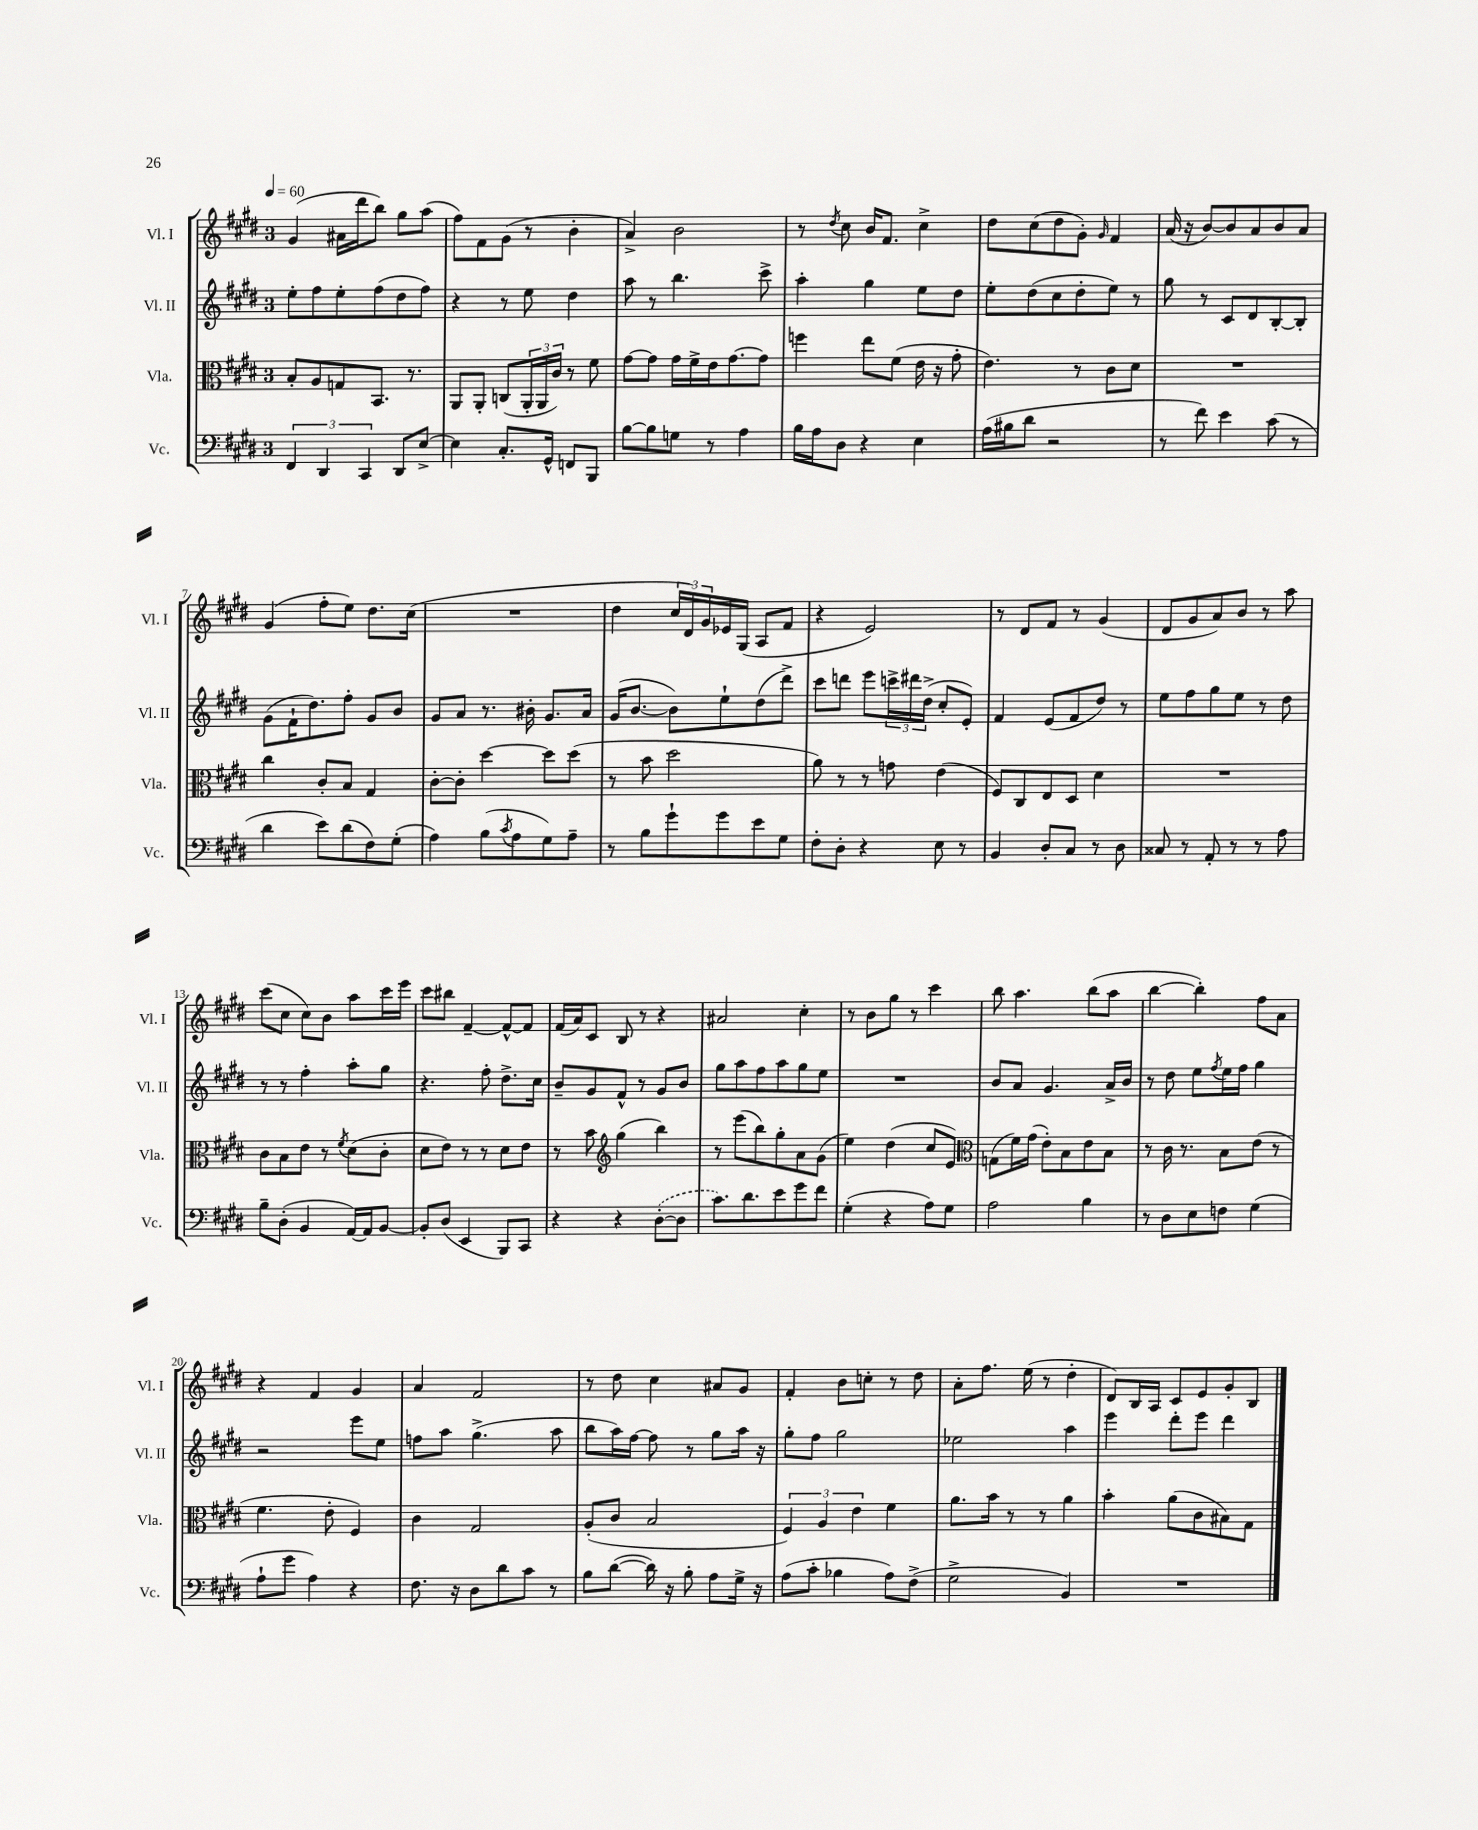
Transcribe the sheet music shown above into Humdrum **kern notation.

**kern	**kern	**kern	**kern
*part4	*part3	*part2	*part1
*staff4	*staff3	*staff2	*staff1
*I"Vc.	*I"Vla.	*I"Vl. II	*I"Vl. I
*I'Vc.	*I'Vla.	*I'Vl. II	*I'Vl. I
*clefF4	*clefC3	*clefG2	*clefG2
*k[f#c#g#d#]	*k[f#c#g#d#]	*k[f#c#g#d#]	*k[f#c#g#d#]
*M3/4	*M3/4	*M3/4	*M3/4
*MM60	*MM60	*MM60	*MM60
=1	=1	=1	=1
6FF#/	8B'/L	8ee'\L	(4g#/
.	8A/	8ff#\	.
6DD#/	.	.	.
.	8Gn/	8ee'\	16a#X\LL
.	.	.	16ddd#\J
6CC#/	.	.	.
.	8.BB/J	(8ff#\	8bb\J)
8DD#/L	.	8dd#\	8gg#\L
.	8.r	.	.
[8E^/J	.	8ff#\J)	(8aa\J
=2	=2	=2	=2
4E\]	8AA/L	4r	8ff#\L)
.	8AA'/J	.	8f#\
8.C#'/L	(8Cn/L	8r	(8g#\J
.	24AA'/L	8ee\	8r
.	24AA/	.	.
16GG#^^/Jk	.	.	.
.	24c#/JJ)	.	.
8FFn/L	8r	4dd#\	4b'\
8BBB/J	8f#\	.	.
=3	=3	=3	=3
[8B\L	[8g#\L	8aa\	4a^/)
8B\]	8g#\J]	8r	.
8Gn\J	16g#\LL	4.bb\	2b\
.	16f#^\	.	.
8r	16e\J	.	.
.	[8.g#\	.	.
4A\	.	.	.
.	8g#\J]	8ccc#^\	.
=4	=4	=4	=4
16B\LL	4ffn\	4aa'\	8r
16A\J	.	.	.
.	.	.	8qdd#/
8D#\J	.	.	8cc#\
4r	8ee\L	4gg#\	16b/KL
.	.	.	8.f#/J
.	(8f#\J	.	.
4E\	16e\	8ee\L	4cc#^\
.	16r	.	.
.	8g#'\	8dd#\J	.
=5	=5	=5	=5
(16A\LL	4.e\)	8ee'\L	8dd#\L
16B#X\J	.	.	.
8d#\J	.	(8dd#\	(8cc#\
2r	.	8cc#\	8dd#\
.	8r	8dd#'\	8g#'\J)
.	.	.	16qqg#/
.	8c#\L	8ee\J)	4f#/
.	8d#\J	8r	.
=6	=6	=6	=6
8r	2.r	8gg#\	(16a/
.	.	.	16r
8f#\)	.	8r	[8b/L)
4e\	.	8c#/L	8b/]
.	.	8d#/	8a/
(8c#\	.	[8B'/	8b/
8r	.	8B'/J]	8a/J
!!LO:LB:g=z
=7	=7	=7	=7
4d#\	4cc#\	(8g#\L	(4g#/
.	.	16f#`\K	.
.	.	8.dd#\)	.
8e\L)	8c#'/L	.	8ff#'\L
(8d#\	8B/J	8ff#'\J	8ee\J)
8F#\)	4G#/	8g#/L	8.dd#\L
(8G#'\J	.	8b/J	.
.	.	.	(16cc#\Jk
=8	=8	=8	=8
4A\)	[8c#'\L	8g#/L	2.r
.	8c#'\J]	8a/J	.
(8B\L	[4dd#\	8.r	.
8qc#/	.	.	.
8A\	.	.	.
.	.	16b#X'\	.
8G#\)	8dd#\L]	8.g#/L	.
8A~\J	(8dd#\J	.	.
.	.	16a/Jk	.
=9	=9	=9	=9
8r	8r	(16g#/KL	4dd#\
.	.	[8.b/J	.
8B\L	8b\	.	.
8g#`\	2dd#\	8b\L])	24cc#/LL
.	.	.	24d#/)
.	.	.	24g#/
8g#\	.	8ee`\	16e-X/
.	.	.	(16G#/JJ
8e\	.	(8dd#\	8A/L
8G#\J	.	8ddd#^\J)	8f#/J
=10	=10	=10	=10
8F#'\L	8a\)	8ccc#\L	4r
8D#'\J	8r	8dddn\J	.
4r	8r	8eee\L	2e/)
.	8gn\	24cccn^\L	.
.	.	24ddd#X\	.
.	.	(24dd#^\JJ	.
8E\	(4e\	8cc#'/L	.
8r	.	8e'/J)	.
=11	=11	=11	=11
4BB/	8F#/L)	4f#/	8r
.	8C#/	.	8d#/L
8D#'/L	8E/	(8e/L	8f#/J
8C#/J	8D#/J	8f#/	8r
8r	4d#\	8dd#/J)	(4g#/
8D#\	.	8r	.
=12	=12	=12	=12
8C##X/	2.r	8ee\L	8d#/L
8r	.	8ff#\	8g#/
8AA'/	.	8gg#\	8a/)
8r	.	8ee\J	8b/J
8r	.	8r	8r
8A\	.	8dd#\	8aa\
!!LO:LB:g=z
=13	=13	=13	=13
8B~\L	8c#\L	8r	(8ccc#\L
(8D#'\J	8B\	8r	8cc#\J
4BB/	8e\J	4ff#'\	8cc#\L)
.	8r	.	8b\J
.	8qf#/	.	.
[16AA/LL)	(8d#\L	8aa'\L	8aa\L
16AA/J]	.	.	.
[8BB/J	8c#'\J	8gg#\J	16ccc#\L
.	.	.	16eee\JJ
=14	=14	=14	=14
8BB'/L]	8d#\L	4.r	8ccc#\L
(8D#/J	8e\J)	.	8bb#X\J
4EE/	8r	.	[4f#~/
.	8r	8ff#'\	.
8BBB/L)	8d#\L	8.dd#^\L	8f#^^/L_
8CC#/J	8e\J	.	8f#/J]
.	.	16cc#\Jk	.
=15	=15	=15	=15
4r	8r	8b~/L	(16f#/LL
.	.	.	16a/J)
.	8b\	8g#/	8c#/J
*	*clefG2	*	*
4r	(4gg#\	8f#^^/J	8B/
.	.	8r	8r
([8D#'\L	4bb\)	8g#/L	4r
8D#\J]	.	8b/J	.
=16	=16	=16	=16
8.c#\L)	8r	8gg#\L	2a#X/
.	(8eee\L	8aa\	.
8.d#\	.	.	.
.	8bb\)	8ff#\	.
8e\	8gg#'\	8aa\	.
8g#\	8a\	8gg#\	4cc#'\
8f#\J	(8g#\J	8ee\J	.
=17	=17	=17	=17
(4G#'\	4ee\)	2.r	8r
.	.	.	8b\L
4r	(4dd#\	.	8gg#\J
.	.	.	8r
8A\L)	8cc#/L	.	4ccc#\
8G#\J	8e/J)	.	.
=18	=18	=18	=18
*	*clefC3	*	*
2A\	(8Gn\L	8b/L	8bb\
.	16f#\L)	8a/J	4.aa\
.	(16g#\JJ	.	.
.	8e'\L)	4.g#/	.
.	8B\	.	.
4B\	8e\	.	(8bb\L
.	8B\J	16a^/LL	8aa\J
.	.	16b/JJ	.
=19	=19	=19	=19
8r	8r	8r	[4bb\
8D#\L	16c#\	8dd#\	.
.	8.r	.	.
8E\	.	8ee\L	4bb'\])
.	.	8qff#/	.
8Fn\J	8B\L	16ee\L	.
.	.	16ff#\JJ	.
(4G#\	(8e\J	4gg#\	8ff#\L
.	8r	.	8a\J
!!LO:LB:g=z
=20	=20	=20	=20
8A`\L	4.f#\	2r	4r
8g#\J	.	.	.
4A\)	.	.	4f#/
.	8e'\	.	.
4r	4F#/)	8eee\L	4g#/
.	.	8ee\J	.
=21	=21	=21	=21
8.F#\	4c#\	8ffn\L	4a/
.	.	8aa\J	.
16r	.	.	.
8D#\L	2G#/	(4.gg#^\	2f#/
8d#\	.	.	.
8c#\J	.	.	.
8r	.	8aa\	.
=22	=22	=22	=22
8B\L	(8A'/L	8bb\L	8r
([8d#\J	8c#/J	16aa\L)	8dd#\
.	.	[16ff#\JJ	.
16d#\])	2B/	8ff#\]	4cc#\
16r	.	.	.
8B'\	.	8r	.
8A\L	.	8gg#\L	8a#X/L
16G#^\Jk	.	16aa\Jk	8g#/J
16r	.	16r	.
=23	=23	=23	=23
(8A\L	6F#/)	8gg#'\L	4f#'/
8c#'\J	.	8ff#\J	.
.	6A/	.	.
4B-X\	.	2gg#\	8b\L
.	6e\	.	.
.	.	.	8ccn'\J
8A\L)	4f#\	.	8r
(8F#^\J	.	.	8dd#\
=24	=24	=24	=24
2G#^\	8.a\L	2ee-X\	8a'\L
.	.	.	8.ff#\J
.	16b\Jk	.	.
.	8r	.	.
.	.	.	(16ee\
.	8r	.	8r
4BB/)	4a\	4aa\	4dd#'\
=25	=25	=25	=25
2.r	4b'\	4eee\	8d#/L)
.	.	.	16B/L
.	.	.	16A/JJ
.	(8a\L	8ddd#'\L	8c#/L
.	8c#\	8eee\J	8e/
.	8B#X\)	4ddd#\	8g#'/
.	8G#\J	.	8B/J
==	==	==	==
*-	*-	*-	*-
